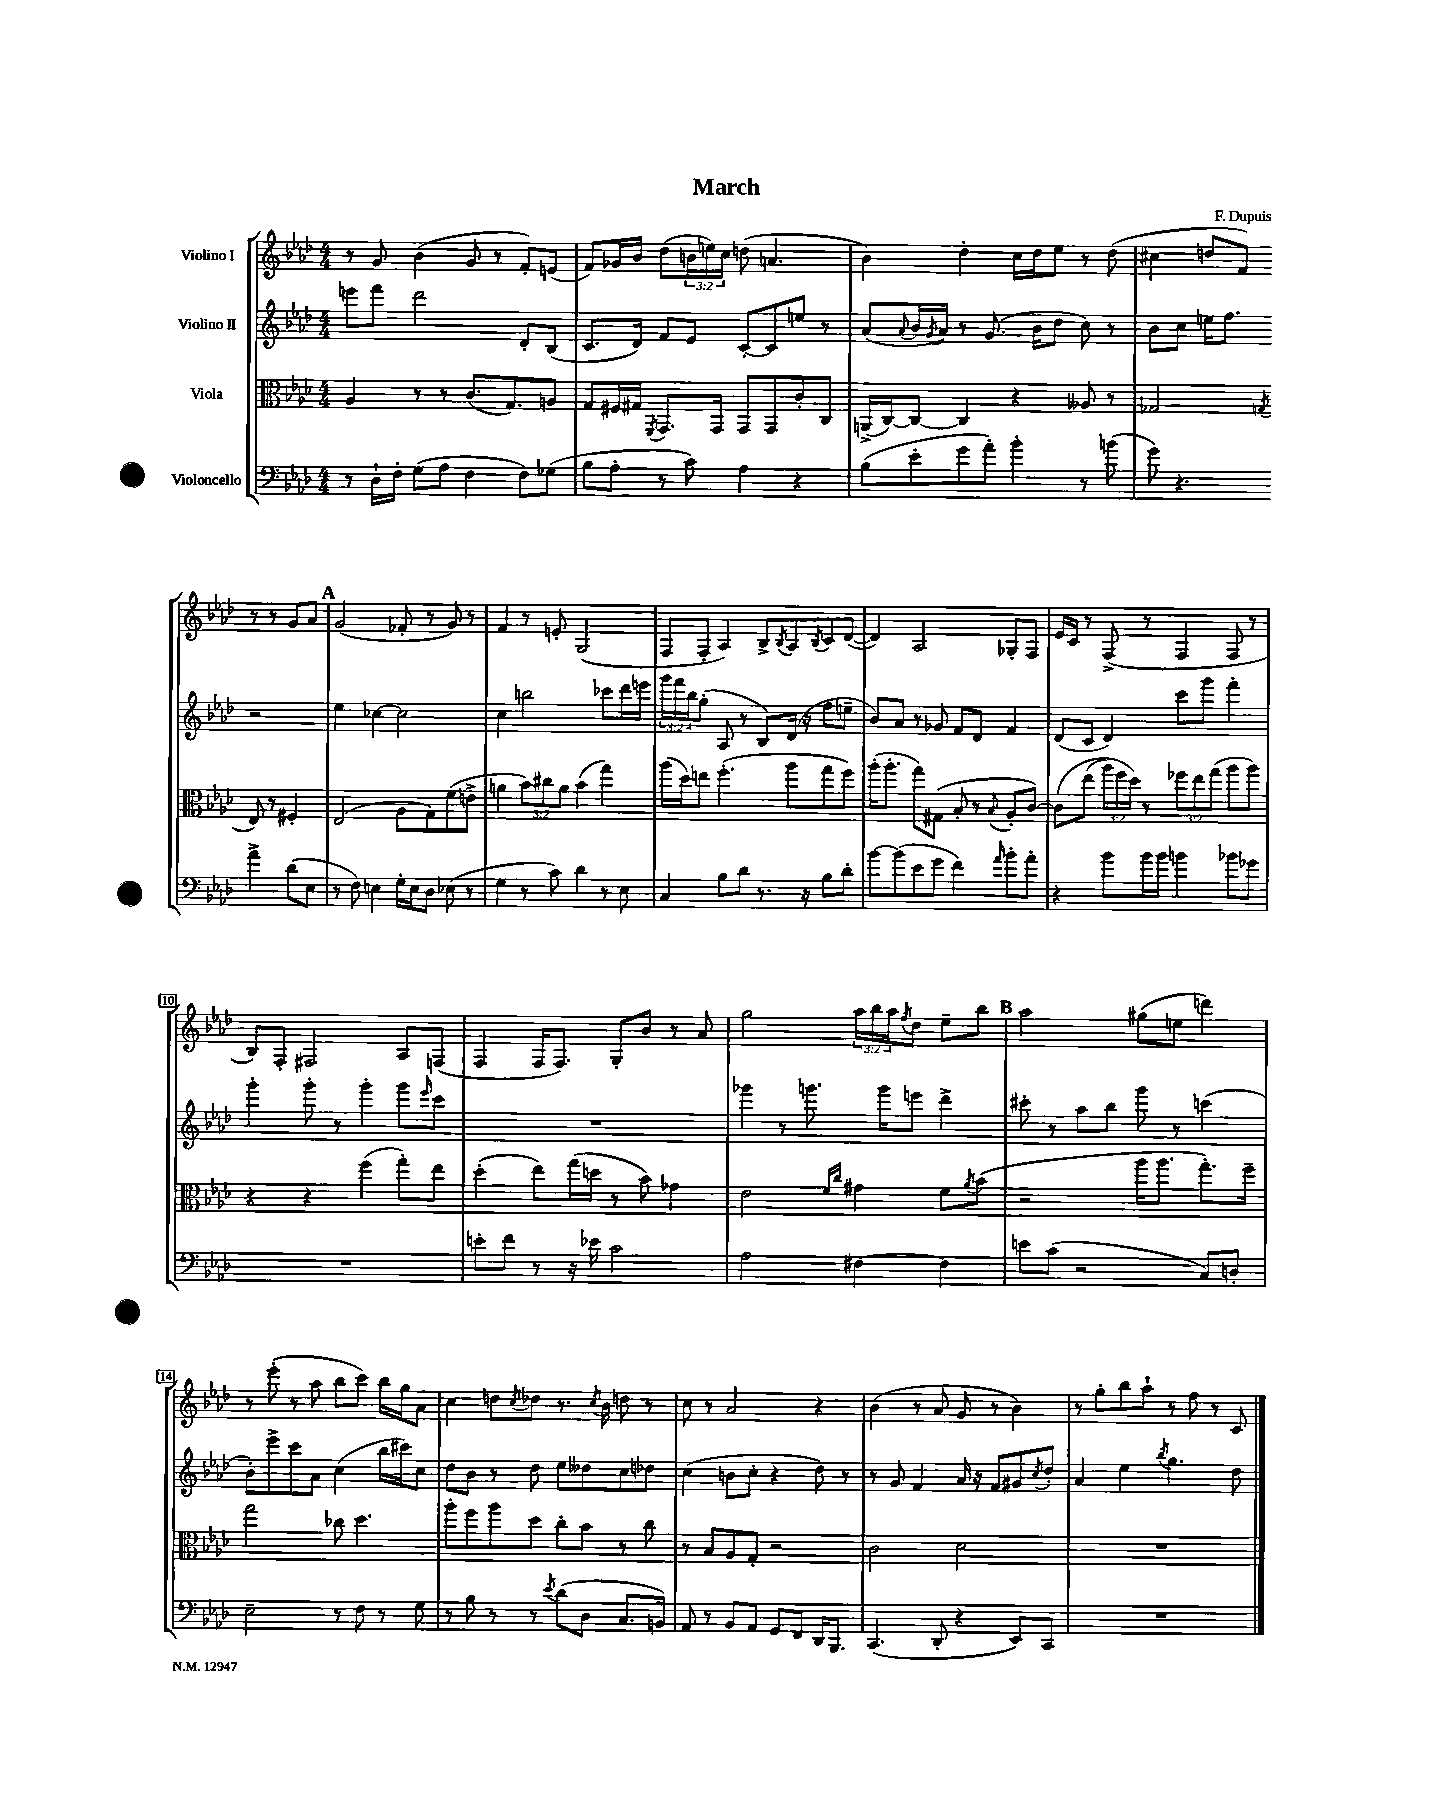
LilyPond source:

\header { title = "March" composer = "F. Dupuis" }
<<
\new StaffGroup <<
\new Staff = "s0" \with { instrumentName = "Violino I" } {
    \clef treble \key aes \major \numericTimeSignature \time 4/4 \override Staff.TupletNumber.text = #tuplet-number::calc-fraction-text
    r8 g'8 bes'4( g'8 r8 f'8-.) e'8( |
    f'8) ges'16 bes'16 des''8( \tuplet 3/2 { b'16 e''16) c''16 } d''8( a'4. |
    bes'4) des''4-. c''16 des''16 ees''8 r8 des''8( |
    cis''4 d''8 f'8) r8 r8 g'8 aes'8 |
    \mark \markup { \bold "A" } g'2( fes'8-. r8 g'8) r8 |
    f'4 r8 e'8-. g2( |
    f8 f8-. aes4) bes8-> \acciaccatura { bes8 } aes8 \acciaccatura { bes8 } c'8 des'8~( |
    des'4) aes2 ges8-. f8 |
    ees'16 c'16 r8 f8->( r8 f4 f8 r8 |
    bes8) f8-. fis2 aes8 f8( |
    f4 f16 f8.) g8-. bes'8 r8 aes'8 |
    g''2 \tuplet 3/2 { aes''16 bes''16 aes''16 } \acciaccatura { f''8 } des''8 ees''8-- bes''8 |
    \mark \markup { \bold "B" } aes''2 gis''8( e''8 d'''4) |
    r8 ees'''8-.( r8 aes''8 bes''8 c'''8) bes''16 g''16 aes'8 |
    c''4 d''8 \acciaccatura { c''8 } des''8 r8. \acciaccatura { c''8 } bes'16 d''8 r8 |
    c''8 r8 aes'2 r4 |
    bes'4( r8 aes'8 g'8 r8 bes'4) |
    r8 g''8-. bes''8 aes''8-! r8 f''8 r8 c'8 \bar "|." |
}
\new Staff = "s1" \with { instrumentName = "Violino II" } {
    \clef treble \key aes \major \numericTimeSignature \time 4/4 \override Staff.TupletNumber.text = #tuplet-number::calc-fraction-text
    e'''8 f'''8 des'''2 des'8-. bes8( |
    c'8. des'16) f'8 ees'8 c'8~-. c'8 e''8 r8 |
    aes'8( \appoggiatura { aes'8 } bes'16 \acciaccatura { g'8 } aes'16) r8 g'8.( bes'16 des''8 c''8) r8 |
    bes'8 c''8 e''16 f''8. r2 |
    \mark \markup { \bold "A" } ees''4 ces''4~ ces''2 |
    c''4 b''2 ces'''8 des'''16 e'''16 |
    \tuplet 3/2 { g'''16 f'''16 bes''16 } g''8-.( aes8 r8 bes8) des'16( r16 f''8 e''8-- |
    bes'8) aes'8 r8 ges'8 f'8 des'8 f'4 |
    des'8( c'8 des'4) c'''8 g'''8 f'''4-. |
    g'''4-. g'''8-. r8 g'''4-. g'''8 \grace { ees'''16 } c'''8 |
    R1 |
    ges'''4 r8 g'''8. g'''16 e'''8 des'''4-> |
    \mark \markup { \bold "B" } cis'''8-. r8 aes''8 bes''8 g'''8 r8 c'''4( |
    bes'8-.) ees'''8-> c'''8 aes'8 c''4( bes''16 cis'''16) c''8 |
    des''8 bes'8 r8 des''8 ees''8 deses''8 c''8 des''8 |
    c''4( b'8 c''8-. r4 des''8) r8 |
    r8 g'8 f'4 aes'16 r16 f'8 gis'8 \acciaccatura { c''8 } des''8-. |
    aes'4 ees''4 \acciaccatura { bes''8 } g''4. des''8 \bar "|." |
}
\new Staff = "s2" \with { instrumentName = "Viola" } {
    \clef alto \key aes \major \numericTimeSignature \time 4/4 \override Staff.TupletNumber.text = #tuplet-number::calc-fraction-text
    aes4 r8 r8 c'8.( g8.) a8 |
    g8 fis16 gis16 \acciaccatura { f,8 } g,8. g,16 g,8 g,8 c'8-. c8 |
    a,16->( c16~) c8~ c4 r4 aeses8 r8 |
    ges2 \acciaccatura { g8 } ees8 r8 fis4-. |
    \mark \markup { \bold "A" } ees2( aes8 g8) f'8( e'8-> |
    a'4 \tuplet 3/2 { bes'8) cis''8 a'8 } bes'4( g''4) |
    aes''16( des''16) e''8 f''4.-.( aes''8 g''8 f''8) |
    aes''16-.( aes''8.-. g''8) gis8( bes8-. r8 \appoggiatura { bes8 } aes8-. c'8~) |
    c'8\( ees''8( \tuplet 3/2 { aes''16) f''16 des''16\) } r8 \tuplet 3/2 { fes''8 ees''8 g''8( } aes''8 aes''8) |
    r4 r4 f''4( g''8-.) ees''8 |
    des''4-.( ees''8) g''16( d''16 r8 bes'8) ges'4 |
    ees'2 \grace { f'16 c''16 } gis'4 f'8 \acciaccatura { aes'8 } bes'8( |
    \mark \markup { \bold "B" } r2 aes''16 aes''8. g''8.-.) f''16-- |
    g''2 ces''8 des''4. |
    aes''8-. f''8 aes''8 des''8 c''8-. bes'8 r8 c''8 |
    r8 bes8 aes8 g8-. r2 |
    c'2 des'2 |
    R1 \bar "|." |
}
\new Staff = "s3" \with { instrumentName = "Violoncello" } {
    \clef bass \key aes \major \numericTimeSignature \time 4/4
    r8 des16-! f16-. g8( aes8 f4 f8) ges8( |
    bes8 aes8-. r8 c'8) aes4 r4 |
    bes8( ees'8-. g'8 aes'8-.) bes'4-. r8 b'8( |
    g'8) r4. aes'4-> des'8( ees8 |
    \mark \markup { \bold "A" } r8 f8) e4 g16-. e16 des8 ees8( r8 |
    g4 r8 c'8) des'4 r8 ees8 |
    c4 bes8 des'8 r8. r16 bes8 des'8-. |
    bes'8~ bes'8( ees'8 g'8 f'4) \grace { aes'16 } bes'8-. aes'8-. |
    r4 bes'8 bes'16 bes'16 b'4 bes'8 ges'8 |
    R1 |
    e'8-. f'8 r8 r16 ees'16 c'2 |
    aes2 fis4~ fis4 |
    \mark \markup { \bold "B" } e'8 c'8( r2 c8) d8-. |
    ees2-- r8 f8 r8 g8 |
    r8 bes8 r8 r8 \acciaccatura { ees'8 } des'8( des8 c8. b,16) |
    aes,8 r8 bes,8 aes,8 g,8 f,8 des,16 bes,,8. |
    c,4.( des,8-. r4 ees,8) c,8 |
    R1 \bar "|." |
}
>>
>>
\layout { \context { \Score \override BarNumber.stencil = #(make-stencil-boxer 0.1 0.3 ly:text-interface::print) } }
